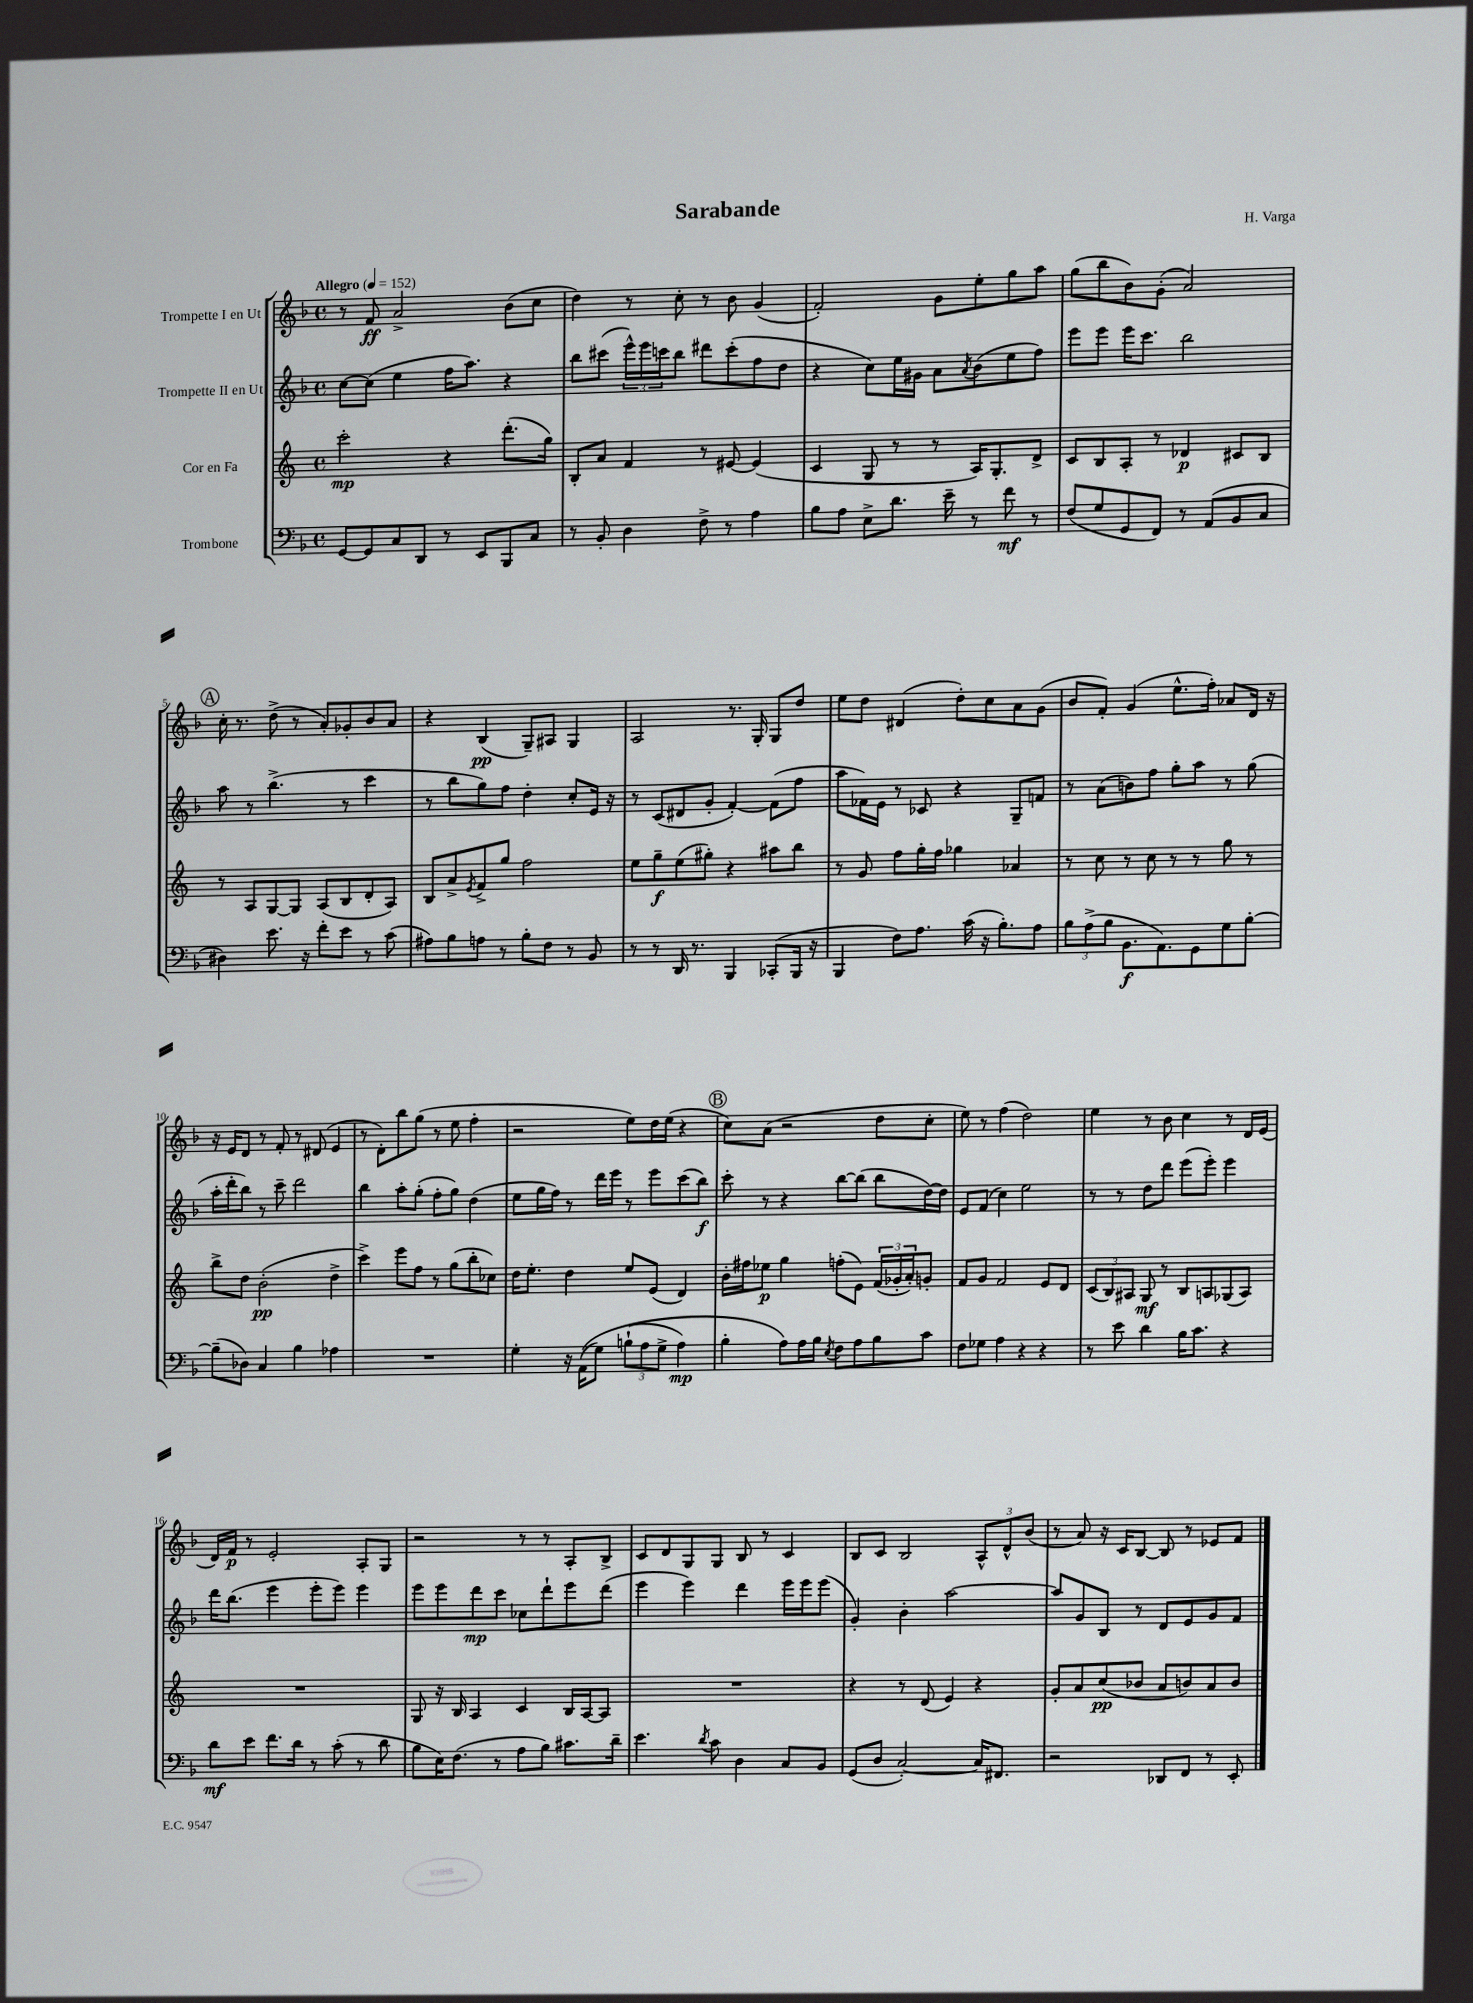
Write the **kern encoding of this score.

**kern	**dynam	**kern	**dynam	**kern	**dynam	**kern	**dynam
*part4	*part4	*part3	*part3	*part2	*part2	*part1	*part1
*staff4	*staff4	*staff3	*staff3	*staff2	*staff2	*staff1	*staff1
*I"Trombone	*	*I"Cor en Fa	*	*I"Trompette II en Ut	*	*I"Trompette I en Ut	*
*clefF4	*	*clefG2	*	*clefG2	*	*clefG2	*
*k[b-]	*	*k[]	*	*k[b-]	*	*k[b-]	*
*M4/4	*	*M4/4	*	*M4/4	*	*M4/4	*
*met(c)	*	*met(c)	*	*met(c)	*	*met(c)	*
*MM152	*	*MM152	*	*MM152	*	*MM152	*
=1	=1	=1	=1	=1	=1	=1	=1
!	!	!	!	!	!	!LO:TX:a:B:t=Allegro	!
[8GG/L	.	2ccc'\	mp	[8cc\L	.	8r	.
8GG/]	.	.	.	(8cc\J]	.	8f/	ff
8C/	.	.	.	4ee\	.	2a^/	.
8DD/J	.	.	.	.	.	.	.
8r	.	4r	.	16ff\KL	.	.	.
.	.	.	.	8.aa\J)	.	.	.
8EE/L	.	.	.	.	.	.	.
8BBB-/	.	(8.ddd'\L	.	4r	.	(8b-\L	.
8C/J	.	.	.	.	.	8cc\J	.
.	.	16gg\Jk)	.	.	.	.	.
=2	=2	=2	=2	=2	=2	=2	=2
8r	.	8B'/L	.	8bb-\L	.	4dd\)	.
8BB-'/	.	8a/J	.	(8ccc#X\J	.	.	.
4D\	.	4f/	.	24eee^^\LL)	.	8r	.
.	.	.	.	24eee\	.	.	.
.	.	.	.	24cccn\J	.	.	.
.	.	.	.	8bb-\J	.	8cc'\	.
8F^\	.	8r	.	8ddd#X\L	.	8r	.
8r	.	[8e#X/	.	(8ccc'\	.	8b-\	.
4A\	.	(4e#/]	.	8ff\	.	(4g/	.
.	.	.	.	8dd\J	.	.	.
=3	=3	=3	=3	=3	=3	=3	=3
8B-\L	.	4c/	.	4r	.	2f'/)	.
8A\J	.	.	.	.	.	.	.
8E^\L	.	8G/	.	8cc\L)	.	.	.
8.d\J	.	8r	.	16ee\L	.	.	.
.	.	.	.	16g#X\JJ	.	.	.
.	.	8r	.	8a\L	.	8g\L	.
16e~\	.	.	.	.	.	.	.
.	.	.	.	8qa/	.	.	.
8r	.	16A/KL)	.	(8b-\	.	8ee'\	.
.	.	8.G'/	.	.	.	.	.
8f\	mf	.	.	8ee\	.	8gg\	.
8r	.	8d^/J	.	8ff\J)	.	8aa\J	.
=4	=4	=4	=4	=4	=4	=4	=4
(8F/L	.	8c/L	.	8eee\L	.	(8gg\L	.
8G/	.	8B/	.	8eee\J	.	8bb-\	.
8GG/	.	8A'/J	.	16eee\KL	.	8b-\)	.
.	.	.	.	8.ccc\J	.	.	.
8FF/J)	.	8r	.	.	.	(8g'\J	.
8r	.	4d-X/	p	2bb-\	.	2a/)	.
(8AA/L	.	.	.	.	.	.	.
8BB-/	.	8c#X/L	.	.	.	.	.
8C/J	.	8B/J	.	.	.	.	.
!!LO:LB:g=z
!!LO:REH:place=s1:t=A
=5	=5	=5	=5	=5	=5	=5	=5
4D#X\)	.	8r	.	8aa\	.	16cc'\	.
.	.	.	.	.	.	8.r	.
.	.	8A/L	.	8r	.	.	.
8.e\	.	[8G/	.	(4.bb-^\	.	(8dd^\	.
.	.	8G/J]	.	.	.	8r	.
16r	.	.	.	.	.	.	.
8f'\L	.	(8A/L	.	.	.	8a'/L)	.
8e\J	.	8B/	.	8r	.	8g-X'/	.
8r	.	8d'/	.	4ccc\	.	8b-/	.
(8c\	.	8A/J)	.	.	.	8a/J	.
=6	=6	=6	=6	=6	=6	=6	=6
8A#X\L)	.	8B/L	.	8r	.	4r	.
8B-\	.	8a^/	.	8bb-\L	.	.	.
.	.	8qe/	.	.	.	.	.
8An\J	.	8f^/	.	8gg\)	.	(4B-/	pp
8r	.	8gg/J	.	8ff\J	.	.	.
8B-'\L	.	2ff\	.	4dd'\	.	8G~/L)	.
8F\J	.	.	.	.	.	8A#X/J	.
8r	.	.	.	8cc'/L	.	4G/	.
8BB-/	.	.	.	16e/Jk	.	.	.
.	.	.	.	16r	.	.	.
=7	=7	=7	=7	=7	=7	=7	=7
8r	.	8ee\L	.	8r	.	2A/	.
8r	.	8gg~\	f	(8c/L	.	.	.
16DD/	.	(8ee\	.	8d#X/	.	.	.
8.r	.	.	.	.	.	.	.
.	.	8gg#X'\J)	.	8g'/J	.	.	.
4BBB-/	.	4r	.	[4f'/)	.	8.r	.
.	.	.	.	.	.	16G'/	.
(8CC-X'/L	.	8aa#X\L	.	(8f\L]	.	8G/L	.
16BBB-/Jk	.	8bb\J	.	8ff\J	.	8dd/J	.
16r	.	.	.	.	.	.	.
=8	=8	=8	=8	=8	=8	=8	=8
4BBB-/	.	8r	.	8aa\L	.	8ee\L	.
.	.	8g/	.	16f-X\L)	.	8dd\J	.
.	.	.	.	16e\JJ	.	.	.
8F\L)	.	8ff\L	.	8r	.	(4d#X/	.
8.A\J	.	16gg'\L	.	8c-X/	.	.	.
.	.	16ff\JJ	.	.	.	.	.
.	.	4gg-X\	.	4r	.	8dd'\L)	.
(16c\	.	.	.	.	.	.	.
16r	.	.	.	.	.	8cc\	.
8.B-'\L)	.	.	.	.	.	.	.
.	.	4a-X/	.	8G~/L	.	8a\	.
8A\J	.	.	.	8fn/J	.	(8g\J	.
=9	=9	=9	=9	=9	=9	=9	=9
12B-\L	.	8r	.	8r	.	8b-/L	.
(12A^\	.	.	.	.	.	.	.
.	.	8cc\	.	(8a\L	.	8f'/J)	.
12B-\J	.	.	.	.	.	.	.
8.BB-\L	f	8r	.	8bn\)	.	(4g/	.
.	.	8cc\	.	8ff\J	.	.	.
8.AA\)	.	.	.	.	.	.	.
.	.	8r	.	8gg'\L	.	8.ee^^\L	.
8GG\	.	8r	.	8aa\J	.	.	.
.	.	.	.	.	.	16ff'\Jk)	.
8G\	.	8gg\	.	8r	.	8a-X/L	.
[8B-'\J	.	8r	.	(8gg\	.	16d/Jk	.
.	.	.	.	.	.	16r	.
!!LO:LB:g=z
=10	=10	=10	=10	=10	=10	=10	=10
(8B-~\L]	.	8bb^\L	.	16aa'\LL	.	16r	.
.	.	.	.	16ddd'\J	.	16e/KL	.
8D-X\J)	.	8dd\J	.	8bb-\J)	.	8d/J	.
4C/	.	(2b'\	pp	8r	.	8r	.
.	.	.	.	8ccc~\	.	8f'/	.
4B-\	.	.	.	2ddd\	.	8r	.
.	.	.	.	.	.	(8d#X/	.
4A-X\	.	4dd^\	.	.	.	4e/	.
=11	=11	=11	=11	=11	=11	=11	=11
1r	.	4ccc^\)	.	4bb-\	.	8r	.
.	.	.	.	.	.	8d'\L)	.
.	.	8eee\L	.	8aa'\L	.	8bb-\	.
.	.	8ff\J	.	(8gg'\J	.	(8gg\J	.
.	.	8r	.	8ff'\L	.	8r	.
.	.	(8gg\L	.	8gg\J)	.	8ee\	.
.	.	8bb'\	.	(4dd\	.	4ff'\	.
.	.	8cc-X\J)	.	.	.	.	.
=12	=12	=12	=12	=12	=12	=12	=12
4G'\	.	16dd\KL	.	8ee\L	.	2r	.
.	.	8.ee'\J	.	.	.	.	.
.	.	.	.	16gg\L	.	.	.
.	.	.	.	16ff\JJ)	.	.	.
16r	.	4dd\	.	8r	.	.	.
((16AA\KL	.	.	.	.	.	.	.
8G\J)	.	.	.	16ddd\LL	.	.	.
.	.	.	.	16eee\JJ	.	.	.
(12Bn`\L	.	8ee/L	.	8r	.	8ee\L)	.
12A\	.	.	.	.	.	.	.
.	.	(8e/J	.	8eee\L	.	16dd\L	.
12G^\J	.	.	.	.	.	.	.
.	.	.	.	.	.	(16ee\JJ	.
4A\)	mp	4d/)	.	(8ccc\	.	4r	.
.	.	.	.	8bb-\J)	f	.	.
!!LO:REH:place=s1:t=B
=13	=13	=13	=13	=13	=13	=13	=13
4B-'\	.	16b'\LL	.	8ccc'\	.	8cc\L)	.
.	.	16ff#X\J	.	.	.	.	.
.	.	8ee-X\J	p	8r	.	(8a\J	.
8A\L)	.	4gg\	.	4r	.	2r	.
16A\L	.	.	.	.	.	.	.
16B-\JJ	.	.	.	.	.	.	.
8qE/	.	.	.	.	.	.	.
8F\L	.	(8ffn'\L	.	[8bb-\L	.	.	.
8A\	.	8e\J)	.	(8bb-\J]	.	.	.
8B-\	.	(24f/LL	.	8bb-\L	.	8dd\L	.
.	.	24g-X'/	.	.	.	.	.
.	.	24a'/J)	.	.	.	.	.
8c\J	.	8gn'/J	.	[16dd\L)	.	8cc'\J	.
.	.	.	.	16dd\JJ]	.	.	.
=14	=14	=14	=14	=14	=14	=14	=14
8F\L	.	8f/L	.	8e/L	.	8ee\)	.
8G-X\J	.	8g/J	.	(8f/J	.	8r	.
4A\	.	2f/	.	4cc\)	.	(4ff\	.
4r	.	.	.	2ee\	.	2dd\)	.
4r	.	8e/L	.	.	.	.	.
.	.	8d/J	.	.	.	.	.
=15	=15	=15	=15	=15	=15	=15	=15
8r	.	(12c/L	.	8r	.	4ee\	.
.	.	12B/)	.	.	.	.	.
8e\	.	.	.	8r	.	.	.
.	.	12A#X/J	.	.	.	.	.
4d\	.	8G/	mf	8dd\L	.	8r	.
.	.	8r	.	8ddd\J	.	8b-\	.
16B-\KL	.	8B/L	.	(8eee\L	.	4cc\	.
8.c\J	.	.	.	.	.	.	.
.	.	8An/	.	8eee'\J)	.	.	.
4r	.	(8G-X/	.	4eee\	.	8r	.
.	.	8A/J)	.	.	.	16d/LL	.
.	.	.	.	.	.	(16e/JJ	.
!!LO:LB:g=z
=16	=16	=16	=16	=16	=16	=16	=16
8d\L	mf	1r	.	16ddd\KL	.	16d/LL)	.
.	.	.	.	(8.bb-\J	.	16f/JJ	p
8e\J	.	.	.	.	.	8r	.
8.f\L	.	.	.	4eee\	.	2e'/	.
16d\Jk	.	.	.	.	.	.	.
8r	.	.	.	8eee'\L	.	.	.
(8c'\	.	.	.	8eee\J)	.	.	.
8r	.	.	.	4eee\	.	8A'/L	.
8d\	.	.	.	.	.	8G/J	.
=17	=17	=17	=17	=17	=17	=17	=17
8B-\L	.	8G/	.	8eee\L	.	2r	.
16E\K)	.	16r	.	8eee\	.	.	.
(8.F\J	.	16B/	.	.	.	.	.
.	.	4A/	.	8ddd\	mp	.	.
8r	.	.	.	8ccc\J	.	.	.
8A\L	.	4c/	.	8cc-X\L	.	8r	.
8B-\J)	.	.	.	8ddd`\	.	8r	.
8.c#X\L	.	16B/LL	.	8eee\	.	8A'/L	.
.	.	[16A/J	.	.	.	.	.
.	.	8A/J]	.	(8ddd\J	.	8B-^/J	.
16d~\Jk	.	.	.	.	.	.	.
=18	=18	=18	=18	=18	=18	=18	=18
4.e\	.	1r	.	4eee\	.	8c/L	.
.	.	.	.	.	.	8d/	.
.	.	.	.	4eee\)	.	8G/	.
8qd/	.	.	.	.	.	.	.
8c\	.	.	.	.	.	8G/J	.
4D\	.	.	.	4ddd\	.	8B-/	.
.	.	.	.	.	.	8r	.
8C/L	.	.	.	16eee\LL	.	4c/	.
.	.	.	.	16eee\J	.	.	.
8BB-/J	.	.	.	(8eee\J	.	.	.
=19	=19	=19	=19	=19	=19	=19	=19
(8GG/L	.	4r	.	4g'/)	.	8B-/L	.
8D/J	.	.	.	.	.	8c/J	.
[2C'/)	.	8r	.	4b-'\	.	2B-/	.
.	.	(8d/	.	.	.	.	.
.	.	4e/)	.	[2aa\	.	.	.
16C/KL]	.	4r	.	.	.	12A^^/L	.
8.FF#X/J	.	.	.	.	.	.	.
.	.	.	.	.	.	12d^^/	.
.	.	.	.	.	.	(12b-/J	.
=20	=20	=20	=20	=20	=20	=20	=20
2r	.	8g'/L	.	8aa/L]	.	8r	.
.	.	8a/	.	8g/	.	8a/)	.
.	.	(8cc/	pp	8B-/J	.	16r	.
.	.	.	.	.	.	16c/KL	.
.	.	8b-X/J	.	8r	.	[8B-/J	.
8DD-X/L	.	8a/L	.	8d/L	.	8B-/]	.
8FF/J	.	8bn/)	.	8e/	.	8r	.
8r	.	8a/	.	8g/	.	8e-X/L	.
8EE'/	.	8b/J	.	8f/J	.	8f/J	.
==	==	==	==	==	==	==	==
*-	*-	*-	*-	*-	*-	*-	*-
